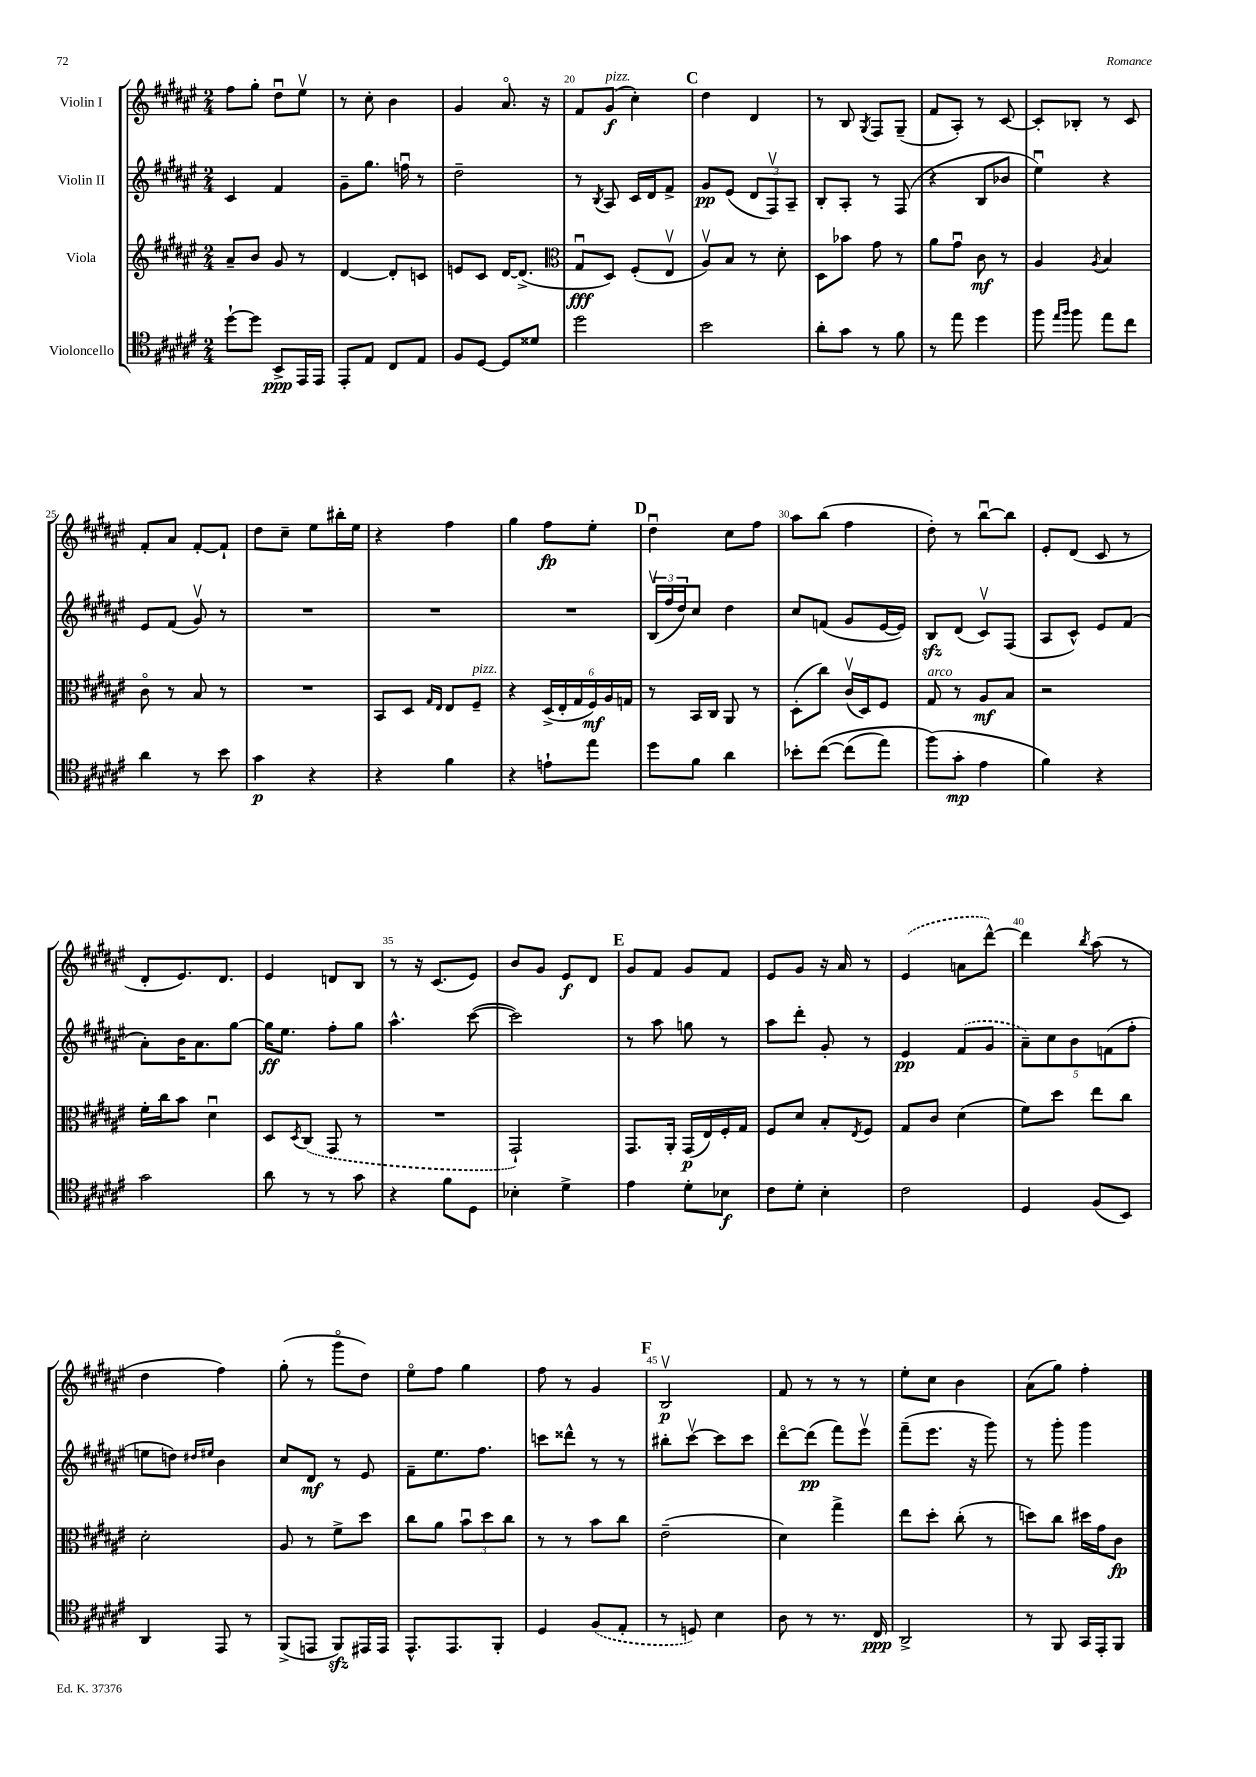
<<
\new StaffGroup <<
\new Staff = "s0" \with { instrumentName = "Violin I" } {
    \clef treble \key fis \major \numericTimeSignature \time 2/4
    fis''8 gis''8-. dis''8\downbow eis''8\upbow |
    r8 cis''8-. b'4 |
    gis'4 ais'8.\flageolet r16 |
    fis'8 gis'8\f^\markup { \italic "pizz." }( cis''4-.) |
    \mark \markup { \bold "C" } dis''4 dis'4 |
    r8 b8 \acciaccatura { gis8 } fis8 gis8--( |
    fis'8 ais8-.) r8 cis'8~ |
    cis'8-. bes8-. r8 cis'8 |
    fis'8-. ais'8 fis'8~-. fis'8-! |
    dis''8 cis''8-- eis''8 bis''16-. eis''16 |
    r4 fis''4 |
    gis''4 fis''8\fp eis''8-. |
    \mark \markup { \bold "D" } dis''4\downbow cis''8 fis''8 |
    ais''8 b''8( fis''4 |
    dis''8-.) r8 b''8~\downbow b''8 |
    eis'8-. dis'8( cis'8 r8 |
    dis'8-. eis'8.) dis'8. |
    eis'4 d'8 b8 |
    r8 r16 cis'8.( eis'8) |
    b'8 gis'8 eis'8\f dis'8 |
    \mark \markup { \bold "E" } gis'8 fis'8 gis'8 fis'8 |
    eis'8 gis'8 r16 ais'16 r8 |
    \once \slurDashed eis'4( a'8 dis'''8~-^) |
    dis'''4 \acciaccatura { b''8 } ais''8( r8 |
    dis''4 fis''4) |
    gis''8-.( r8 gis'''8\flageolet dis''8) |
    eis''8\flageolet fis''8 gis''4 |
    fis''8 r8 gis'4 |
    \mark \markup { \bold "F" } b2\upbow\p |
    fis'8 r8 r8 r8 |
    eis''8-. cis''8 b'4 |
    ais'8( gis''8) fis''4-. \bar "|." |
}
\new Staff = "s1" \with { instrumentName = "Violin II" } {
    \clef treble \key fis \major \numericTimeSignature \time 2/4
    cis'4 fis'4 |
    gis'8-- gis''8. f''16\downbow r8 |
    dis''2-- |
    r8 \acciaccatura { b8 } ais8 cis'16 dis'16 fis'8-> |
    \mark \markup { \bold "C" } gis'8\pp eis'8( \tuplet 3/2 { dis'8 fis8\upbow) ais8-- } |
    b8-. ais8-. r8 fis8( |
    r4 b8 bes'8 |
    eis''4\downbow) r4 |
    eis'8 fis'8( gis'8\upbow) r8 |
    R2 |
    R2 |
    R2 |
    \mark \markup { \bold "D" } \tuplet 3/2 { b16\upbow( fis''16 dis''16) } cis''8 dis''4 |
    cis''8 f'8( gis'8 eis'16~ eis'16) |
    b8\sfz dis'8( cis'8\upbow) fis8( |
    ais8 cis'8-^) eis'8 fis'8( |
    ais'8-.) b'16 ais'8. gis''8~ |
    gis''16\ff eis''8. fis''8-. gis''8 |
    ais''4.-^ cis'''8~( |
    cis'''2) |
    \mark \markup { \bold "E" } r8 ais''8 g''8 r8 |
    ais''8 dis'''8-. gis'8-. r8 |
    eis'4\pp \once \slurDashed fis'8( gis'8 |
    \tuplet 5/4 { ais'8--) cis''8 b'8 f'8( fis''8-. } |
    e''8 d''8) \grace { dis''16 eis''16 } b'4 |
    cis''8 dis'8\mf r8 eis'8 |
    fis'8-- eis''8. fis''8. |
    c'''8 disis'''8-^ r8 r8 |
    \mark \markup { \bold "F" } bis''8-. cis'''8~\upbow cis'''8 cis'''8 |
    dis'''8~\flageolet dis'''8\pp( fis'''8) eis'''8\upbow |
    fis'''8--( eis'''8. r16 gis'''8) |
    r8 gis'''8-. gis'''4 \bar "|." |
}
\new Staff = "s2" \with { instrumentName = "Viola" } {
    \clef treble \key fis \major \numericTimeSignature \time 2/4
    ais'8-- b'8 gis'8 r8 |
    dis'4~ dis'8-. c'8 |
    e'8 cis'8 dis'16~ dis'8.->( |
    \clef alto gis8\downbow\fff dis8) fis8-.( eis8\upbow |
    \mark \markup { \bold "C" } ais8\upbow) b8 r8 dis'8-. |
    dis8 bes'8 gis'8 r8 |
    ais'8 gis'8\downbow cis'8\mf r8 |
    ais4 \acciaccatura { ais8 } b4 |
    cis'8\flageolet r8 b8 r8 |
    R2 |
    b,8 dis8 \grace { gis16 eis16 } eis8 fis8--^\markup { \italic "pizz." } |
    r4 \tuplet 6/4 { dis16->( eis16-. gis16 fis16\mf) ais16 g16 } |
    \mark \markup { \bold "D" } r8 b,16 cis16 ais,8 r8 |
    dis8-.( cis''8) cis'16\upbow( dis16) fis8 |
    gis8^\markup { \italic "arco" } r8 ais8\mf b8 |
    r2 |
    fis'16-. cis''16 b'8 dis'4\downbow |
    dis8 \acciaccatura { dis8 } \once \slurDashed cis8( gis,8 r8 |
    R2 |
    gis,2-!) |
    \mark \markup { \bold "E" } gis,8. ais,16-. gis,16\p( eis16) fis16-. gis16 |
    fis8 dis'8 b8-. \acciaccatura { eis8 } fis8 |
    gis8 cis'8 dis'4( |
    fis'8) dis''8 eis''8 cis''8 |
    dis'2-. |
    ais8 r8 fis'8-> dis''8 |
    cis''8 ais'8 \tuplet 3/2 { b'8\downbow dis''8 cis''8 } |
    r8 r8 b'8 cis''8 |
    \mark \markup { \bold "F" } eis'2--( |
    dis'4) gis''4-> |
    eis''8 dis''8-. cis''8-.( r8 |
    d''8) cis''8 dis''16 gis'16 cis'8\fp \bar "|." |
}
\new Staff = "s3" \with { instrumentName = "Violoncello" } {
    \clef tenor \key fis \major \numericTimeSignature \time 2/4
    dis''8~-! dis''8 b,8->\ppp eis,16 eis,16 |
    eis,8-. eis8 cis8 eis8 |
    fis8 dis8~ dis8 disis'8 |
    dis''2 |
    \mark \markup { \bold "C" } b'2 |
    ais'8-. gis'8 r8 fis'8 |
    r8 eis''8 dis''4 |
    fis''8 \grace { eis''16 fis''16 } fis''8 eis''8 cis''8 |
    ais'4 r8 b'8 |
    gis'4\p r4 |
    r4 fis'4 |
    r4 e'8-! eis''8 |
    \mark \markup { \bold "D" } dis''8 fis'8 ais'4 |
    bes'8-. cis''8~\( cis''8( eis''8) |
    fis''8(\) gis'8-.\mp eis'4 |
    fis'4) r4 |
    gis'2 |
    ais'8 r8 r8 gis'8 |
    r4 fis'8 dis8 |
    bes4-. dis'4-> |
    \mark \markup { \bold "E" } eis'4 dis'8-. bes8\f |
    cis'8 dis'8-. b4-. |
    cis'2 |
    dis4 fis8( b,8) |
    ais,4 eis,8 r8 |
    fis,8->( e,8 fis,8\sfz) eis,16 eis,16 |
    eis,8.-^ eis,8. fis,8-. |
    dis4 \once \slurDashed fis8( eis8-. |
    \mark \markup { \bold "F" } r8 d8) b4 |
    ais8 r8 r8. cis16\ppp |
    ais,2-> |
    r8 fis,8 gis,16 eis,16-. fis,8 \bar "|." |
}
>>
>>
\layout { \context { \Score currentBarNumber = #17 \override BarNumber.break-visibility = ##(#f #t #t) barNumberVisibility = #(every-nth-bar-number-visible 5) } }
